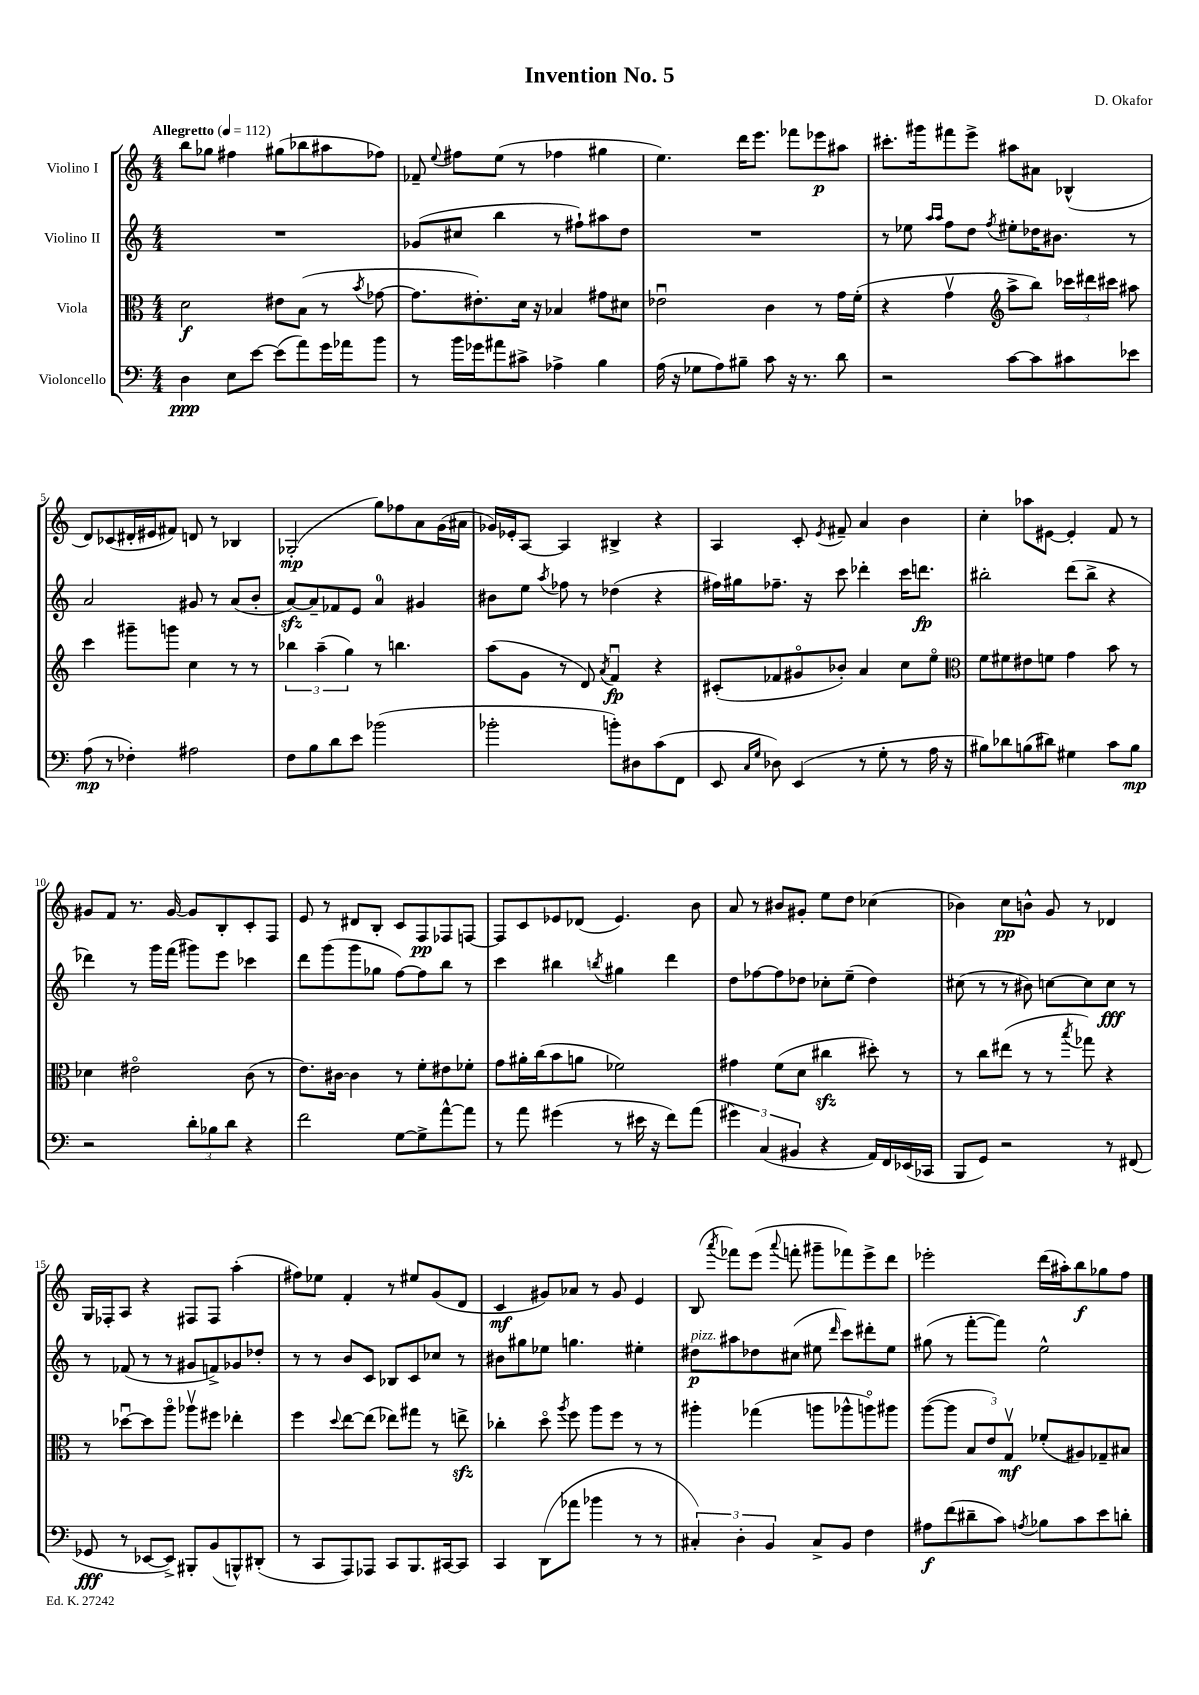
\header { title = "Invention No. 5" composer = "D. Okafor" }
<<
\new StaffGroup <<
\new Staff = "s0" \with { instrumentName = "Violino I" } {
    \clef treble \key c \major \numericTimeSignature \time 4/4 \tempo "Allegretto" 4 = 112
    \autoBeamOff b''8[ ges''8] fis''4 gis''8[( bes''8 ais''8 fes''8]) |
    fes'8-- \appoggiatura { e''8 } fis''8[ e''8]( r8 fes''4 gis''4 |
    e''4.) d'''16[ e'''8.] fes'''8[ ees'''8\p ais''8] |
    cis'''8.[-. gis'''16 fis'''8 e'''8]-> ais''8[ ais'8] bes4-^( |
    d'8[) ces'8( dis'16-. eis'16 fis'8]) d'8 r8 bes4 |
    ges2-.\mp( g''8[) fes''8 a'8 g'16( ais'16] |
    ges'16[) ees'16-. a8]~ a4 bis4-> r4 |
    a4 c'8-. \acciaccatura { e'8 } fis'8-- a'4 b'4 |
    c''4-. aes''8[ eis'8]~ eis'4-. f'8 r8 |
    gis'8[ f'8] r8. gis'16~ gis'8[ b8-. c'8-. f8] |
    e'8 r8 dis'8[ b8]-. c'8[ f8\pp fes8 f8]~ |
    f8[ c'8 ees'8 des'8]( ees'4.) b'8 |
    a'8 r8 bis'8[ gis'8]-. e''8[ d''8] ces''4( |
    bes'4) c''8[\pp b'8]-^ g'8 r8 des'4 |
    g16[ fes16-. a8] r4 fis8[ fis8] a''4-.( |
    fis''8[) ees''8] f'4-. r8 eis''8[ g'8( d'8] |
    c'4\mf gis'8[) aes'8] r8 gis'8 e'4 |
    b8( \acciaccatura { a'''8 } fes'''8[) e'''8]( \appoggiatura { a'''8 } f'''8-. gis'''8[-- fes'''8) e'''8-> d'''8] |
    ees'''2-. d'''16[( ais''16-.) b''8\f ges''8 f''8] \bar "|." |
}
\new Staff = "s1" \with { instrumentName = "Violino II" } {
    \clef treble \key c \major \numericTimeSignature \time 4/4
    \autoBeamOff R1 |
    ges'8[( cis''8] b''4 r8 fis''8[-!) ais''8 d''8] |
    R1 |
    r8 ees''8 \grace { a''16[ a''16] } f''8[ d''8] \acciaccatura { f''8 } eis''8[-. des''16 bis'8.] r8 |
    a'2 gis'8 r8 a'8[( b'8]-. |
    a'8[~\sfz) a'8-- fes'8 e'8] a'4-0 gis'4 |
    bis'8[ e''8] \acciaccatura { a''8 } fes''8 r8 des''4( r4 |
    fis''16[) gis''16 fes''8.]-- r16 c'''8 des'''4-. c'''16[ d'''8.]\fp |
    bis''2-. d'''8[( bis''8]-> r4 |
    des'''4) r8 g'''16[ f'''16]( gis'''8[) e'''8] ces'''4 |
    d'''8[ g'''8( g'''8 ges''8] f''8[~) f''8 b''8] r8 |
    c'''4 bis''4 \acciaccatura { b''8 } gis''4 d'''4 |
    d''8[ fes''8~ fes''8 des''8] ces''8[-. e''8]--( des''4) |
    cis''8( r8 r8 bis'8) c''8[~ c''8 c''8]\fff r8 |
    r8 fes'8( r8 r8 gis'8[ f'8->) ges'8 des''8]-. |
    r8 r8 b'8[ c'8] bes8[ c'8 ces''8] r8 |
    bis'8[ gis''8 ees''8] g''4. eis''4-. |
    dis''8[\p^\markup { \italic "pizz." } ais''8 des''8 cis''8]( eis''8 \grace { d'''16 } c'''8[) dis'''8-. eis''8] |
    gis''8( r8 f'''8[~-. f'''8]) e''2-^ \bar "|." |
}
\new Staff = "s2" \with { instrumentName = "Viola" } {
    \clef alto \key c \major \numericTimeSignature \time 4/4
    \autoBeamOff d'2\f eis'8[ b8]( r8 \acciaccatura { b'8 } ges'8~ |
    ges'8.[ eis'8.-.) d'16] r16 bes4 gis'8[ dis'8] |
    ees'2\downbow c'4 r8 g'16[ f'16]-.( |
    r4 g'4\upbow \clef treble a''8[-> b''8]) \tuplet 3/2 { ces'''16[ dis'''16 cis'''16] } ais''8 |
    c'''4 gis'''8[-- g'''8] c''4 r8 r8 |
    \tuplet 3/2 { bes''4 a''4--( g''4) } r8 b''4. |
    a''8[( g'8] r8 d'8) \acciaccatura { a'8 } f'4\downbow\fp r4 |
    cis'8[-.( fes'8 gis'8\flageolet bes'8]-.) a'4 c''8[ e''8]\flageolet |
    \clef alto f'8[ fis'8 eis'8 f'8] g'4 b'8 r8 |
    des'4 eis'2\flageolet c'8( r8 |
    e'8.[) cis'16]~ cis'4 r8 f'8[-. eis'8 fes'8]-. |
    g'8[ ais'16-. c''16( b'8 a'8] fes'2) |
    gis'4 f'8[( d'8] cis''4\sfz dis''8-.) r8 |
    r8 c''8[ eis''8]( r8 r8 \acciaccatura { b''8 } ges''8) r4 |
    r8 des''8[~\downbow des''8 a''8]\flageolet aes''8[\upbow fis''8] ees''4-. |
    f''4 \appoggiatura { d''8 } e''8[~ e''8]( ees''8[) gis''8] r8 e''8->\sfz |
    ces''4-. d''8\flageolet \acciaccatura { a''8 } f''8 a''8[ f''8] r8 r8 |
    ais''4-. ges''4( a''8[ aes''8-^ a''8\flageolet) ais''8] |
    a''8[~( a''8] \tuplet 3/2 { b8[ e'8) g8]\upbow\mf } fes'8[-.( ais8) ges8-- bis8] \bar "|." |
}
\new Staff = "s3" \with { instrumentName = "Violoncello" } {
    \clef bass \key c \major \numericTimeSignature \time 4/4
    \autoBeamOff d4\ppp e8[ e'8]~ e'8[( a'8) g'16 aes'16 b'8] |
    r8 b'16[ ges'16 ais'8 cis'8]-> aes4-> b4 |
    a16( r16 ges8[ a8) bis8]-- c'8 r16 r8. d'8 |
    r2 c'8[~ c'8 cis'8 ees'8] |
    a8\mp( r8 fes4-.) ais2 |
    f8[ b8 d'8 e'8] bes'2( |
    bes'2-. b'8[-.) dis8 c'8( f,8] |
    e,8 \grace { c16[ g16] } des8) e,4( r8 g8-. r8 a16 r16 |
    bis8[) des'8 b8( dis'8]) gis4 c'8[ b8]\mp |
    r2 \tuplet 3/2 { d'8[-. bes8 d'8] } r4 |
    f'2 g8[~ g8-> a'8~-^ a'8] |
    r8 a'8 gis'4( r8 eis'16 r16 f'8[) a'8]( |
    \tuplet 3/2 { gis'4) c4( bis,4 } r4 a,16[) f,16 ees,16( ces,16] |
    b,,8[ g,8]) r2 r8 fis,8( |
    ges,8\fff r8 ees,8[~ ees,8]->) bis,,8[-. b,8( b,,8-^) dis,8]-.( |
    r8 c,8[ a,,8) aes,,8] c,8[ b,,8. cis,16~ cis,8] |
    c,4 d,8[( aes'8] bes'4 r8 r8 |
    \tuplet 3/2 { cis4-.) d4-. b,4 } cis8[-> b,8] f4 |
    ais8[\f f'8( dis'8-- c'8]) \acciaccatura { a8 } bes8[ c'8 e'8 d'8]-. \bar "|." |
}
>>
>>
